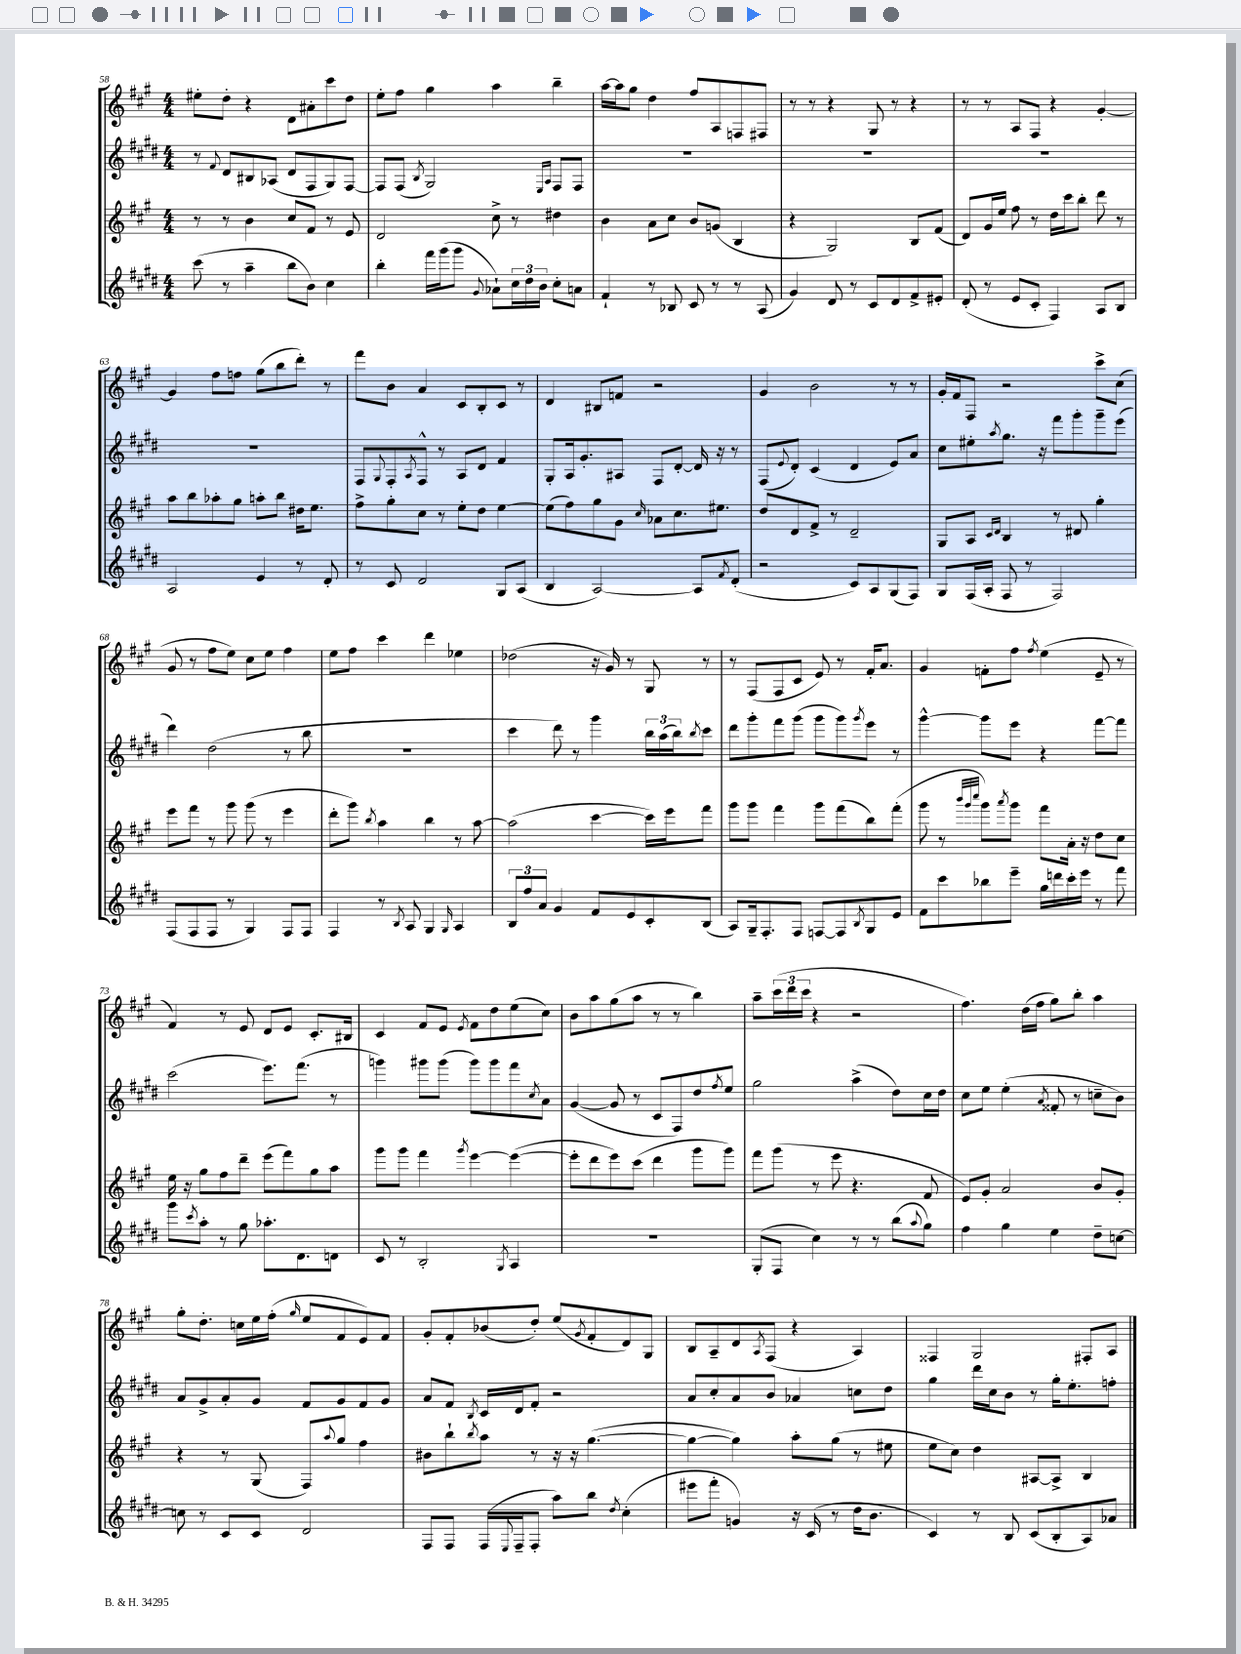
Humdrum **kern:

**kern	**kern	**kern	**kern
*part4	*part3	*part2	*part1
*staff4	*staff3	*staff2	*staff1
*clefG2	*clefG2	*clefG2	*clefG2
*k[f#c#g#d#]	*k[f#c#g#]	*k[f#c#g#d#]	*k[f#c#g#]
*M4/4	*M4/4	*M4/4	*M4/4
=58	=58	=58	=58
(8ccc#\	8r	8r	8ee#X'\L
.	.	8qqf#/	.
8r	8r	8d#/L	8dd'\J
4aa~\	4b\	8B#X/	4r
.	.	(8A-X/J	.
8bb\L	8cc#/L	8d#/L	8d\L
8b\J)	8f#/J	8F#/	8a#X'\
4cc#\	8r	8G#/)	8ccc#\
.	8e/	[8F#/J	8dd\J
=59	=59	=59	=59
4bb'\	2d/	8F#/L]	8ee'\L
.	.	(8F#/J	8ff#\J
.	.	8qB/	.
16fff#\LL	.	2G#/)	4gg#\
(16ggg#\J	.	.	.
8ggg#\J	.	.	.
8qqg#/	.	.	.
8a-X`\L)	8cc#^\	.	4aa\
24cc#\L	8r	.	.
24dd#\	.	.	.
24b\JJ	.	.	.
.	.	16qqE/LL	.
.	.	16qqA/JJ	.
8cc#'\L	4dd#X\	8F#/L	4bb~\
8an\J	.	8F#/J	.
=60	=60	=60	=60
4f#`/	4b\	1r	[16aa\LL
.	.	.	16aa\J]
.	.	.	8gg#\J
8r	8a\L	.	4dd\
8B-X/	8cc#\J	.	.
8c#/	8b/L	.	8ff#/L
8r	(8gn/J	.	8A/
8r	4B/	.	8Fn/
(8A/	.	.	8F#X/J
=61	=61	=61	=61
4g#/)	4r	1r	8r
.	.	.	8r
8d#/	2G#/)	.	4r
8r	.	.	.
8c#/L	.	.	8G#/
8d#/	.	.	8r
8f#^/	8B/L	.	4r
8e#X'/J	(8f#/J	.	.
=62	=62	=62	=62
(8d#'/	8d/L)	1r	8r
8r	16g#/L	.	8r
.	16ee/JJ	.	.
8e/L	8ff#\	.	8A/L
8c#'/J	8r	.	8F#/J
4F#/)	16dd\LL	.	4r
.	16ccc#\J	.	.
.	8bb'\J	.	.
8A/L	8ddd\	.	[4g#'/
8B/J	8r	.	.
!!LO:LB:g=z
=63	=63	=63	=63
2A/	8aa\L	1r	4g#/]
.	8bb\	.	.
.	8aa-X'\	.	8ff#\L
.	8gg#\J	.	8ffn\J
4e/	8aan'\L	.	(8gg#\L
.	8bb\J	.	8bb\
8r	16dd#X\KL	.	8ddd'\J)
.	8.ee\J	.	.
8d#'/	.	.	8r
=64	=64	=64	=64
8r	8ff#^\L	8F#/L	8fff#\L
.	.	8qqG#/	.
8c#/	8gg#'\	8F#'/	8b\J
.	.	8qA/	.
2d#/	8cc#\J	8F#^^/J	4a/
.	8r	8r	.
.	8ee'\L	8A/L	8c#/L
.	8dd\J	8d#/J	8B'/
8G#/L	[4ee\	4f#/	8c#/J
(8A/J	.	.	8r
=65	=65	=65	=65
4B/	(8ee\L]	8G#'/L	4d/
.	8ff#\)	16A/k	.
.	.	8.g#'/	.
[2A/)	8gg#\	.	8B#X/L
.	8g#\J	8A#X/J	8fn/J
.	16qqcc#/	.	.
.	8a-X\L	8F#/L	2r
.	8.cc#\	[8d#'/J	.
8A/L]	.	16d#/]	.
.	8.ee#X\J	16r	.
8qf#/	.	.	.
(8d#'/J	.	8r	.
=66	=66	=66	=66
2r	8dd/L	(8F#/L	4g#/
.	.	8qqe/	.
.	8d/	8d#'/J)	.
.	8f#^/J	(4c#/	2b\
.	8r	.	.
8c#/L)	2d~/	4d#/	.
8A/	.	.	.
(8G#/	.	8e/L)	8r
8F#/J)	.	8a/J	8r
=67	=67	=67	=67
8G#/L	8G#/L	8cc#\L	16g#'/LL
.	.	.	16f#/J
(16F#/L	8A/J	8ee#X'\	8F#/J
16A'/JJ	.	.	.
.	16qqc#/LL	.	.
.	16qqd/JJ	8qaa/	.
8F#/	4B/	8.gg#\J	2r
8r	.	.	.
.	.	16r	.
2F#/)	8r	8fff#\L	.
.	8d#X/	8ggg#'\	.
.	4gg#'\	8ggg#~\	8ccc#^\L
.	.	(8eee\J	(8cc#\J
!!LO:LB:g=z
=68	=68	=68	=68
(8F#/L	8eee\L	4ddd#\)	8g#/
8F#/	8fff#\J	.	8r
8F#/J	8r	(2dd#\	8ff#\L
8r	8ggg#\	.	8ee\J)
4G#/)	(8ggg#\	.	8cc#\L
.	8r	.	8ee\J
8F#/L	4eee\	8r	4ff#\
8F#/J	.	8bb\	.
=69	=69	=69	=69
4F#/	8ddd'\L	1r	8ee\L
.	8ggg#\J)	.	8ff#\J
.	8qbb/	.	.
8r	4aa\	.	4ccc#\
8qB/	.	.	.
8A/	.	.	.
4G#/	4bb\	.	4ddd\
16qqG#/	.	.	.
4A/	8r	.	4ee-X\
.	[8aa\	.	.
=70	=70	=70	=70
12B/L	(2aa\]	4ccc#\	(2dd-X\
12ff#/	.	.	.
12a/J	.	.	.
4g#/	.	8ddd#\)	.
.	.	8r	.
8f#/L	[4ccc#\	4ggg#\	16r
.	.	.	16g#/)
8e/	.	.	8r
8c#'/	16ccc#\LL])	24bb\LL	8G#/
.	.	(24aa\	.
.	16eee\J	.	.
.	.	24bb\J)	.
.	.	8qbb/	.
(8B/J	8fff#\J	8ccc#\J	8r
=71	=71	=71	=71
8A/L)	8ggg#\L	8ddd#\L	8r
16G#~/k	8ggg#\J	8ggg#'\	(8F#/L
8.F#'/	.	.	.
.	4fff#\	8fff#\	8F#/
8F#/J	.	(8ggg#\J	8c#/J
[8Fn/L	8ggg#\L	8ggg#\L	8e/)
8F/]	(8fff#\	8ggg#\)	8r
8qB/	.	8qggg#/	.
8G#/	8bb\)	8eee\J	16f#'/KL
.	.	.	8.a/J
8e/J	(8fff#'\J	8r	.
=72	=72	=72	=72
8f#\L	8ggg#\	[4ggg#^^\	4g#/
8ccc#\	8r	.	.
.	32qqbbb/LLL	.	.
.	32qqggg#/	.	.
.	32qqcccc#/JJJ	.	.
8bb-X\	8ggg#\L)	8ggg#\L]	8fn'\L
.	8qaaa/	.	.
8eee~\J	8ggg#\J	8eee\J	8ff#\J
.	.	.	8qff#/
16gg#\LL	8fff#\L	4r	(4ee\
16dddn\	.	.	.
16ccc#'\	16a'\Jk	.	.
16eee\JJ	16r	.	.
8r	8dd\L	[8fff#\L	8e~/
8fff#\	8cc#\J	8fff#\J]	8r
!!LO:LB:g=z
=73	=73	=73	=73
8ggg#\L	16ee\	(2ccc#\	4f#/)
.	16r	.	.
8qccc#/	.	.	.
8aa'\J	8gg#\L	.	.
8r	8ff#\	.	8r
8gg#\	8ddd~\J	.	8e/
8.aa-X'\L	(8eee\L	8.eee\L)	8d/L
.	8fff#\)	.	8e/J
8.d#\	.	(8.fff#\J	.
.	8gg#\	.	8.c#'/L
8dn\J	8aa\J	8r	.
.	.	.	16B#X/Jk
=74	=74	=74	=74
8c#/	8ggg#\L	4gggn\)	4c#/
8r	8ggg#\J	.	.
2B'/	4fff#\	8ggg#X\L	8f#/L
.	.	(8ggg#\J	8e/J
.	8qggg#/	.	8qe/
.	[4eee\	8ggg#\L)	8f#\L
.	.	8ggg#\	8dd\
8qG#/	.	.	.
4A/	(4eee\_	8fff#\	(8ee\
.	.	8qcc#/	.
.	.	8a\J	8cc#\J)
=75	=75	=75	=75
1r	8eee'\L]	([4g#/	8b\L
.	8ddd\	.	8aa\
.	8eee\)	8g#/]	(8gg#\
.	(8ccc#\J	8r	8aa\J
.	4ddd\	8c#/L	8r
.	.	8F#/)	8r
.	8ggg#\L	8dd#/	4bb\)
.	.	8qff#/	.
.	8ggg#\J)	8ee/J	.
=76	=76	=76	=76
(8G#'/L	8fff#\L	2gg#\	8aa~\L
8F#/J	(8ggg#\J	.	(24ccc#\L
.	.	.	24ddd\
.	.	.	24ccc#\JJ
4cc#\)	8r	.	4r
.	8eee\	.	.
8r	4.r	(4aa^\	2r
8r	.	.	.
(8bb\L	.	8dd#\L)	.
8qqaa/	.	.	.
8gg#\J)	8f#/	16cc#\L	.
.	.	16dd#\JJ	.
=77	=77	=77	=77
4ff#\	8e/L)	8cc#\L	4.ff#\)
.	8g#'/J	8ee\J	.
4gg#\	2a/	(4ee'\	.
.	.	.	(16dd\LL
.	.	.	16ff#\JJ
.	.	8qa/	.
4ee\	.	8f##X'/	8gg#\L)
.	.	8r	8bb'\J
8dd#~\L	8b/L	8ccn~\L	4aa\
[8ccn\J	8g#'/J	8b\J)	.
!!LO:LB:g=z
=78	=78	=78	=78
8ccn\]	4r	8a/L	8gg#'\L
8r	.	8g#^/	8.dd'\J
8c#/L	8r	8a'/	.
.	.	.	16ccn\LL
8c#/J	(8G#/	8g#/J	16ee\
.	.	.	(16ff#'\JJ
.	.	.	16qqgg#/
2d#/	8F#/L)	8f#/L	8ee/L
.	8qqaa/	.	.
.	8gg#/J	8g#/	8f#/
.	4ff#\	8f#/	8e/)
.	.	8g#/J	8f#/J
=79	=79	=79	=79
8F#/L	8b#X\L	8a/L	8g#'/L
8F#/J	8bb`\	8f#/J	8f#'/
.	8qbb/	8qB/	.
(16F#/LL	8aa\J	16c#/LL	(8b-X/
8qqE/	.	.	.
16F#~/J	.	16d#/J	.
8F#'/J	8r	8f#'/J	8dd'/J)
8aa\L)	16r	2r	(8ee/L
.	16r	.	.
.	.	.	8qg#/
8bb\J	([4.gg#\	.	8f#'/
8qdd#/	.	.	.
(4cc#'\	.	.	8d/)
.	.	.	8G#/J
=80	=80	=80	=80
8eee#X\L	4gg#\_	8a/L	8B/L
8fff#'\J	.	8cc#'/	8A~/
4gn/)	4gg#\])	8a/	8d/
.	.	.	8qA/
.	.	8b/J	(8F#/J
16r	8aa'\L	4a-X/	4r
(16c#/	.	.	.
8r	(8gg#\J	.	.
16dd#\KL	8r	8ccn\L	4A/)
8.b\J	.	.	.
.	8ee#X\	8dd#\J	.
=81	=81	=81	=81
4c#/)	8ee\L	4gg#\	4F##X/
.	8cc#\J)	.	.
8r	4dd\	16ddd#\LL	2G#/
.	.	16cc#\J	.
8B/	.	8b\J	.
(8c#/L	[8A#X/L	8r	.
8B'/	8A#^/J]	16gg#'\KL	.
.	.	8.ee'\	.
8A/)	4B/	.	8F#X'/L
8a-X/J	.	8ffn'\J	8A/J
==	==	==	==
*-	*-	*-	*-
